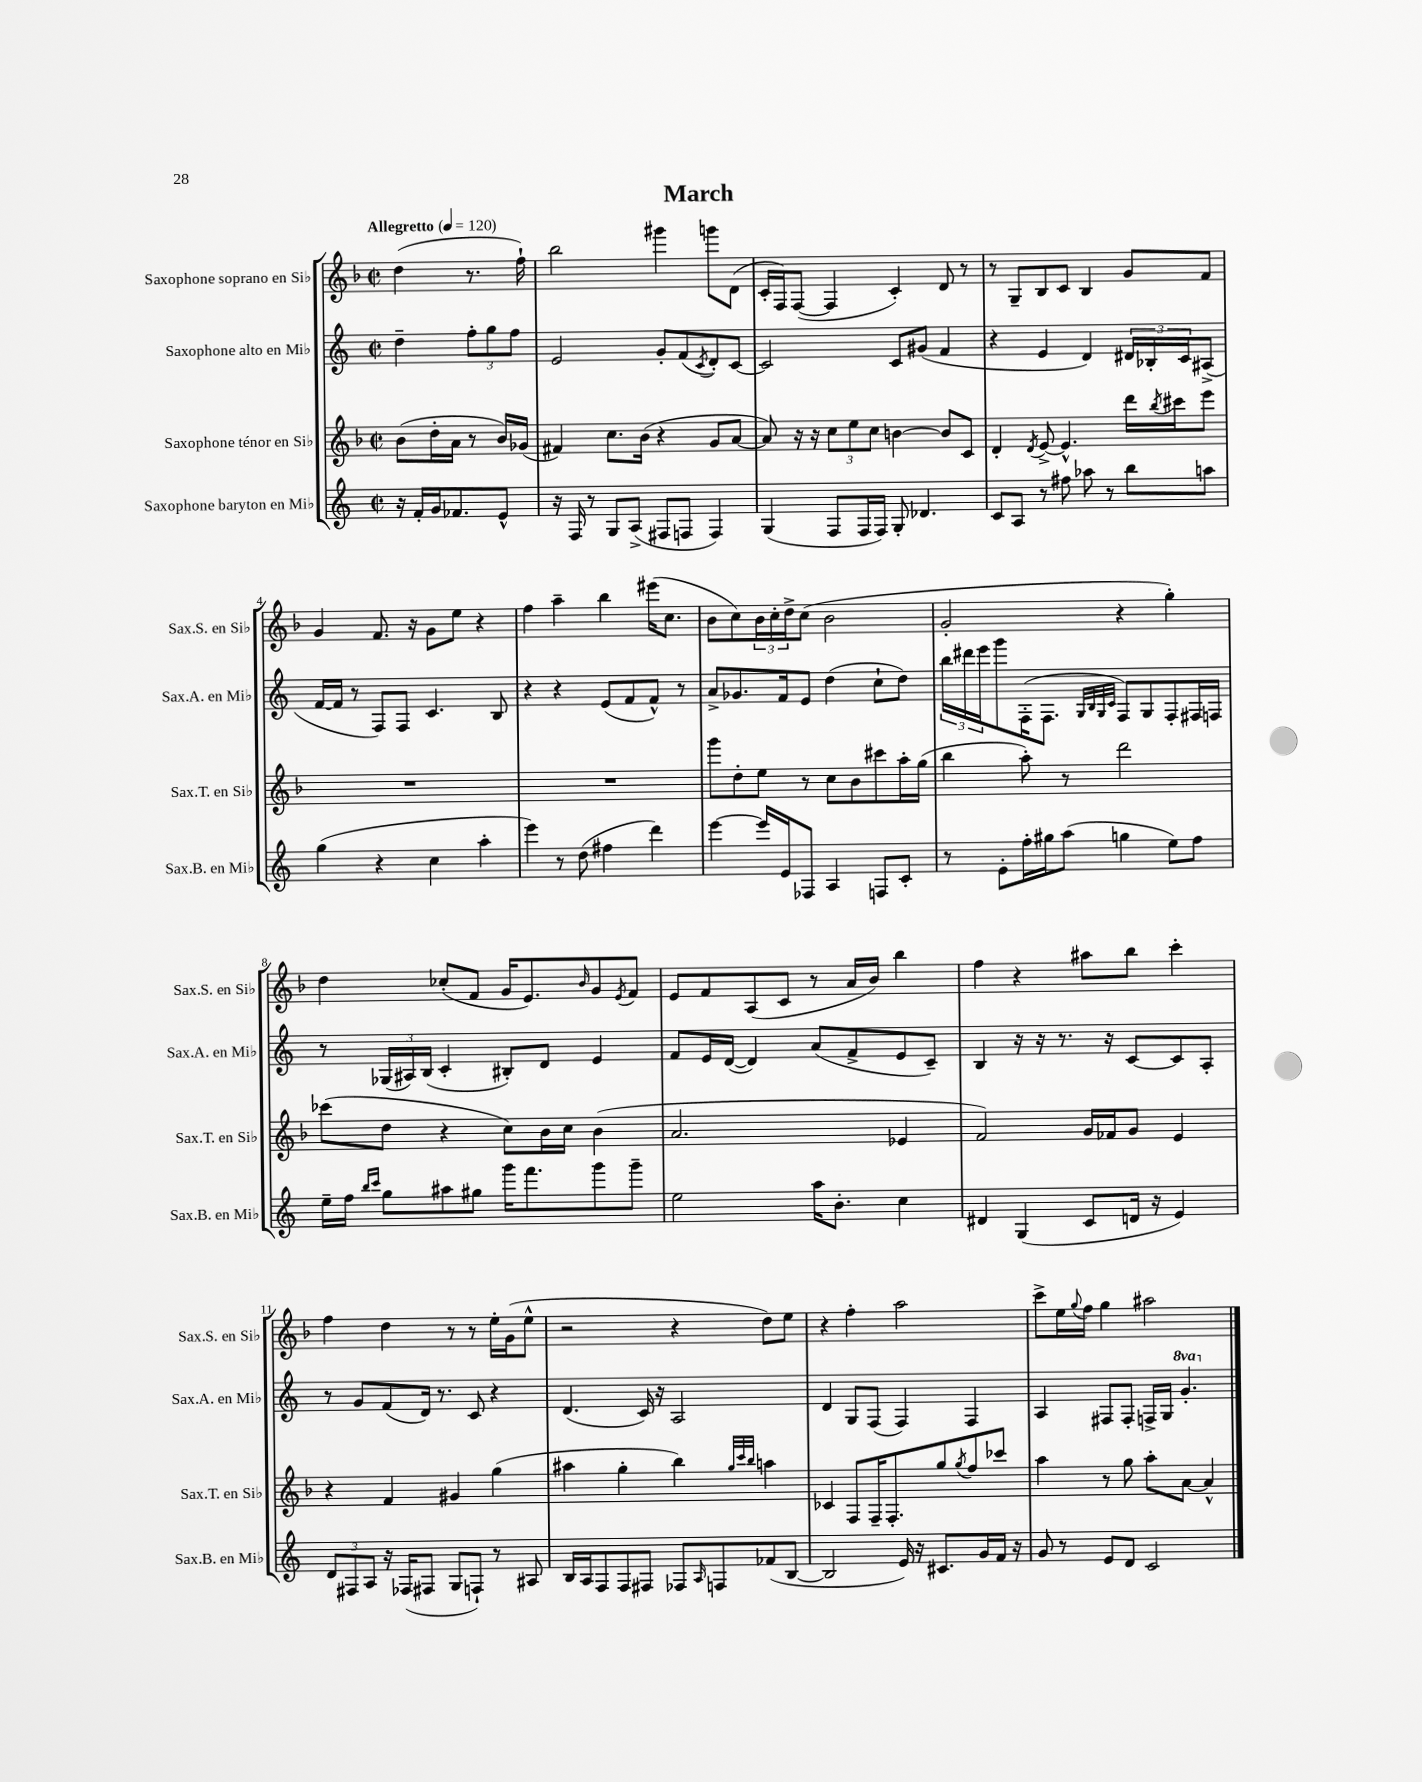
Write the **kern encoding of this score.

**kern	**kern	**kern	**kern
*staff4	*staff3	*staff2	*staff1
*clefG2	*clefG2	*clefG2	*clefG2
*k[]	*k[b-]	*k[]	*k[b-]
*M2/2	*M2/2	*M2/2	*M2/2
*met(c|)	*met(c|)	*met(c|)	*met(c|)
*MM120	*MM120	*MM120	*MM120
16r	(8b-\L	4dd~\	(4dd\
16f'/LL	.	.	.
16g/J	16dd'\L	.	.
8.f-/	16a\JJ	.	.
.	8r	12ff'\L	8.r
.	.	12gg\	.
8e^^/J	16b-/LL)	.	.
.	.	12ff\J	.
.	(16g-/JJ	.	16ff`\)
=	=	=	=
16r	4f#/)	2e/	2bb-\
16F/	.	.	.
8r	.	.	.
8G/L	8.cc\L	.	.
(8A^/J	.	.	.
.	(16b-\Jk	.	.
8F#/L	4r	8g'/L	4ggg#\
8F/J	.	(8f/	.
.	.	8qc/	.
4F/)	8g/L	8d'/)	8ggg\L
.	[8a/J	[8c/J	(8d\J
=	=	=	=
(4G/	8a/])	2c/]	16c'/LL
.	.	.	16F/J)
.	16r	.	([8F/J
.	16r	.	.
8F/L	12cc\L	.	4F/]
.	12ee\	.	.
16F/L	.	.	.
.	12cc\J	.	.
16F/JJ)	.	.	.
8G'/	[4b\	8c/L	4c'/)
4.d-/	.	(8g#/J	.
.	8b/]L	4f/	8d/
.	8c/J	.	8r
=	=	=	=
8c/L	4d'/	4r	8r
8A/J	.	.	8G~/L
.	8qd/	.	.
8r	[8e^/	4e/	8B-/
8ff#\	4.e^^/]	.	8c/J
8aa-\	.	4d/)	4B-/
8r	.	.	.
8bb\L	16ddd\LL	24d#/LL	8g/L
.	.	24B-'/	.
.	8qbb-/	.	.
.	16ccc#\J	.	.
.	.	24c/J	.
8aa\J	8eee\J	(8A#^/J	8f/J
=	=	=	=
(4gg\	1r	[16f/LL	4g/
.	.	16f/]JJ	.
.	.	8r	.
4r	.	8F/L)	8.f/
.	.	8F/J	.
.	.	.	16r
4cc\	.	4.c/	8g\L
.	.	.	8ee\J
4aa'\	.	.	4r
.	.	8B/	.
=	=	=	=
4eee\)	1r	4r	4ff\
8r	.	4r	4aa~\
(8dd\	.	.	.
4ff#\	.	(8e/L	4bb-\
.	.	8f/	.
4ddd\)	.	8f^^/J)	(16eee#\LK
.	.	.	8.cc\J
.	.	8r	.
=	=	=	=
[4eee\	8ggg\L	8a^/L	8b-\L
.	8dd'\	8.g-/	8cc\)
16eee/]LL	8ee\J	.	24b-\L
.	.	.	24cc'\
16e/J	.	16f/k	.
.	.	.	24dd^\J
8F-/J	8r	8e/J	(8cc\J
4A/	8cc\L	(4dd\	2b-\
.	8b-\	.	.
8F/L	8ccc#\	8cc`\L	.
8c'/J	16aa'\L	8dd\J)	.
.	(16gg\JJ	.	.
=	=	=	=
8r	4bb-\	24bb\LL	2g'/
.	.	24ddd#\	.
.	.	24eee\J	.
8e'\L	.	8ggg\	.
16ff'\L	8aa'\)	(16F'\K	.
16gg#\J	.	8.F\J	.
(8aa\J	8r	.	.
.	.	32qqG/LLL	.
.	.	32qqB/	.
.	.	32qqG/	.
.	.	32qqc/JJJ	.
4gg\	2ddd\	8F/L)	4r
.	.	8G/	.
8ee\L)	.	8F'/	4gg'\)
8ff\J	.	16F#/L	.
.	.	16F/JJ	.
=	=	=	=
16ee~\LL	(8ccc-\L	8r	4dd\
16ff\JJ	.	.	.
16qqbb/LL	.	.	.
16qqccc/JJ	.	.	.
8gg\L	8dd\J	(24G-/LL	.
.	.	24A#/)	.
.	.	(24B/JJ	.
8aa#\	4r	4c'/	(8cc-'/L
8gg#\J	.	.	8f/J
16ggg\LK	8cc\L)	8B#'/L)	16g/LK
8.fff\	.	.	8.e/)
.	16b-\L	8d/J	.
.	16cc\JJ	.	.
.	.	.	16qqb-/
8ggg\	(4b-\	4e/	8g/
.	.	.	8qe/
8ggg~\J	.	.	8f/J
=	=	=	=
2ee\	2.a/	8f/L	8e/L
.	.	16e/L	8f/
.	.	([16d/JJ	.
.	.	4d/])	(8A/
.	.	.	8c/J
16aa\LK	.	(8a/L	8r
8.b'\J	.	.	.
.	.	8f^/	16a/LL
.	.	.	16b-/JJ)
4cc\	4e-/	8e/	4bb-\
.	.	8c~/J)	.
=	=	=	=
4d#/	2f/)	4B/	4ff\
(4G/	.	16r	4r
.	.	16r	.
.	.	8.r	.
8c/L	16g/LL	.	8aa#\L
.	16f-/J	16r	.
16d/Jk	8g/J	[8c/L	8bb-\J
16r	.	.	.
4e/)	4e/	8c/]	4ccc'\
.	.	8A'/J	.
=	=	=	=
12d/L	4r	8r	4ff\
12F#/	.	.	.
.	.	8g/L	.
12A/J	.	.	.
16r	4f/	(8f/	4dd\
(16F-/LK	.	.	.
8F#/J	.	16d/Jk)	.
.	.	8.r	.
8G/L	4g#/	.	8r
8F`/J)	.	8c/	8r
8r	(4gg\	4r	16ee'\LL
.	.	.	(16g\J
8A#/	.	.	8ee^^\J
=	=	=	=
16B/LL	4aa#\	(4.d/	2r
16A/J	.	.	.
8F/	.	.	.
8F/	4gg'\	.	.
8F#/J	.	16c/)	.
.	.	16r	.
8F-/L	4bb-\)	2A/	4r
16qqA/	.	.	.
8F/	.	.	.
.	32qqgg/LLL	.	.
.	32qqccc/	.	.
.	32qqbb-/JJJ	.	.
(8f-/	4aa\	.	8dd\L)
[8B/J	.	.	8ee\J
=	=	=	=
2B/]	4c-/	4d/	4r
.	8F/L	8G/L	4ff'\
.	16F~/K	(8F/J	.
.	8.F'/	.	.
16e/)	.	4F/)	2aa\
16r	.	.	.
8.c#/L	8gg/	.	.
.	8qgg/	.	.
.	8ff/	4F/	.
16g/L	.	.	.
16f/JJ	8ccc-/J	.	.
16r	.	.	.
=	=	=	=
8g/	4aa\	4A/	8ccc^\L
8r	.	.	16ee\L
.	.	.	8qqgg/
.	.	.	16ff\JJ
8e/L	8r	8F#/L	4gg\
8d/J	8gg\	8F#'/J	.
2c/	8aa'\L	16F^/LL	2aa#\
.	.	16G/JJ	.
.	[8a\J	4.gg'/	.
.	4a^^/]	.	.
==	==	==	==
*-	*-	*-	*-
